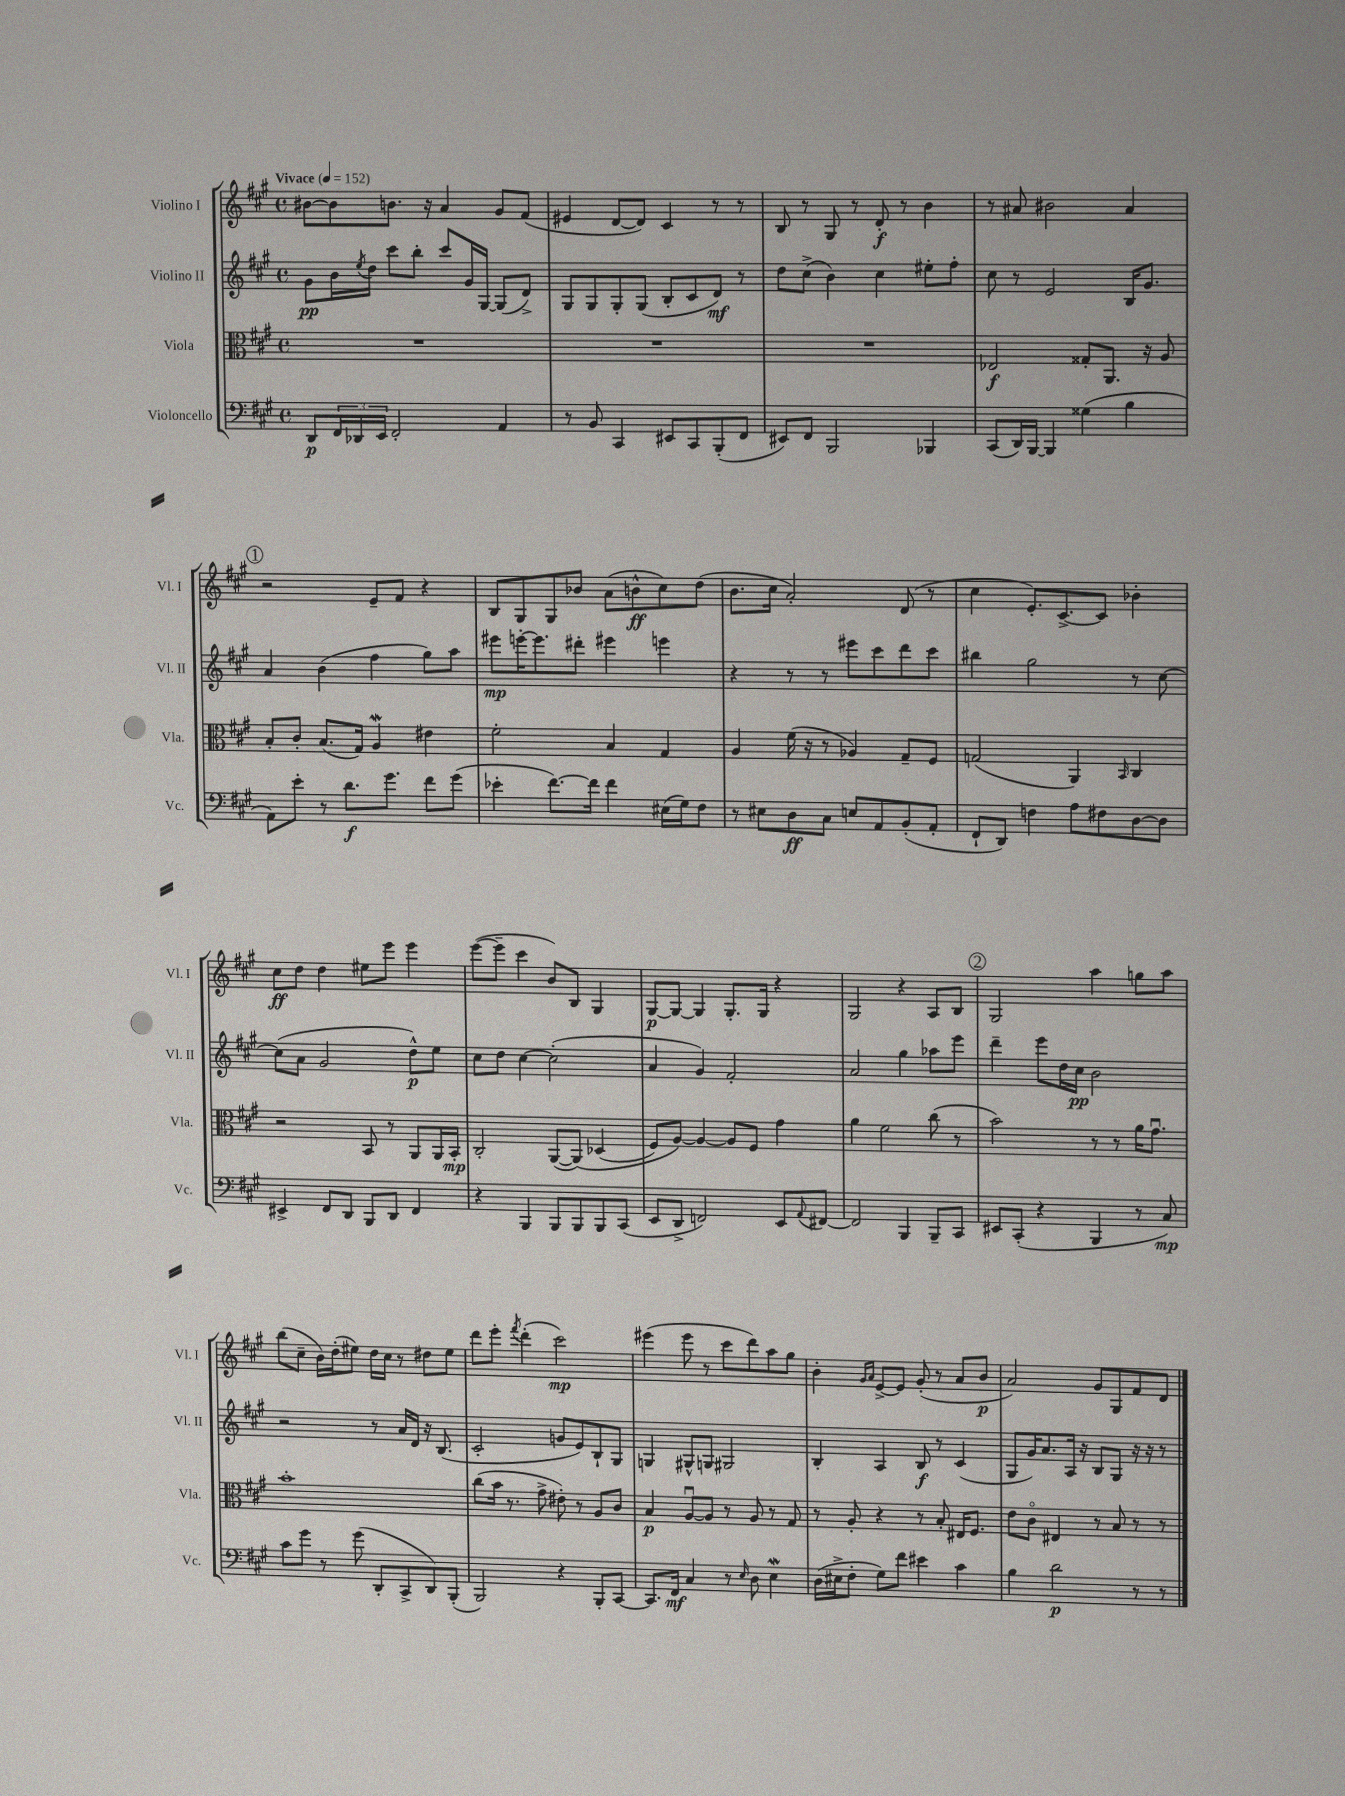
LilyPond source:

<<
\new StaffGroup <<
\new Staff = "s0" \with { instrumentName = "Violino I" shortInstrumentName = "Vl. I" } {
    \clef treble \key a \major \defaultTimeSignature \time 4/4 \tempo "Vivace" 4 = 152
    bis'8~ bis'8 b'8. r16 a'4 gis'8 fis'8( |
    eis'4 d'8~ d'8) cis'4 r8 r8 |
    b8 r8 gis8 r8 d'8-.\f r8 b'4 |
    r8 ais'8 bis'2 ais'4 |
    \mark \markup { \circle "1" } r2 e'8-- fis'8 r4 |
    b8 gis8 gis8 bes'8 a'8( b'8-^\ff cis''8) d''8( |
    b'8. cis''16 a'2-.) d'8( r8 |
    cis''4 e'8.-.) cis'8.~-> cis'8 bes'4-. |
    cis''8\ff d''8 d''4 eis''8 e'''8 e'''4 |
    e'''8~( e'''8-- cis'''4 b'8) b8 gis4 |
    gis8~\p gis8~ gis4 gis8.-. gis16 r4 |
    gis2 r4 a8 b8 |
    \mark \markup { \circle "2" } gis2 a''4 g''8 a''8 |
    b''8( cis''8-- b'16) d''16-.( eis''8) d''16 cis''16 r8 dis''8 eis''8 |
    d'''8 e'''8-. \acciaccatura { fis'''8 } d'''4-.( cis'''2\mp) |
    eis'''4( eis'''8 r8 cis'''8 d'''8) a''8 gis''8 |
    b'4-. \grace { gis'16 a'16 } e'8~-> e'8 gis'8-.( r8 a'8 b'8\p |
    a'2) gis'8 gis8 fis'8 d'8 \bar "|." |
}
\new Staff = "s1" \with { instrumentName = "Violino II" shortInstrumentName = "Vl. II" } {
    \clef treble \key a \major \defaultTimeSignature \time 4/4
    gis'8\pp b'16 \acciaccatura { e''8 } d''16 cis'''8 b''8-. cis'''8 gis'16 gis16~ gis8( d'8->) |
    gis8 gis8 gis8-. gis8( b8-. cis'8 d'8\mf) r8 |
    d''8 cis''8->( b'4) cis''4 eis''8-. fis''8-. |
    cis''8 r8 e'2 b16 gis'8. |
    \mark \markup { \circle "1" } a'4 b'4( fis''4 gis''8) a''8 |
    eis'''8\mp e'''16~-. e'''8. dis'''8-. eis'''4 e'''4 |
    r4 r8 r8 eis'''8 cis'''8 d'''8 cis'''8 |
    bis''4 gis''2 r8 cis''8~ |
    cis''8( a'8 gis'2 d''8-^\p) e''8 |
    cis''8 d''8 cis''4~ cis''2-.( |
    a'4 gis'4) fis'2-. |
    a'2 gis''4 aes''8 e'''8 |
    \mark \markup { \circle "2" } d'''4-- e'''8 d''16 cis''16\pp b'2 |
    r2 r8 a'16 d'16 r16 b8.( |
    cis'2-. g'8 e'8) b8-! gis8 |
    g4 gis8-^ g8 gis2 |
    b4-. a4 b8\f r8 cis'4( |
    gis8 gis'16) a'8. a16 r16 b8 gis8 r16 r16 r8 \bar "|." |
}
\new Staff = "s2" \with { instrumentName = "Viola" shortInstrumentName = "Vla." } {
    \clef alto \key a \major \defaultTimeSignature \time 4/4
    R1 |
    R1 |
    R1 |
    ees2\f gisis8-. a,8. r16 a8 |
    \mark \markup { \circle "1" } b8-. cis'8-. b8.( gis16) a4\mordent eis'4 |
    fis'2-. b4 gis4 |
    a4 fis'16( r16 r8 aes4) gis8-- fis8 |
    g2( a,4) \grace { b,16 } cis4 |
    r2 b,8 r8 a,8 a,16 b,16-.\mp |
    cis2-. a,8~( a,8)\( des4( |
    fis8) a8~\) a4~ a8 fis8 gis'4 |
    a'4 fis'2 cis''8( r8 |
    \mark \markup { \circle "2" } b'2) r8 r8 a'16 gis'8.\downbow |
    b'1-. |
    cis''8( b'16 r8. gis'8-> eis'8-.) r8 a8 cis'8 |
    b4\p a8~\downbow a8 r8 a8 r8 gis8 |
    r8 a8-. r4 r8 b8-. eis16 fis8. |
    e'8 cis'8\flageolet eis4 r8 b8 r8 r8 \bar "|." |
}
\new Staff = "s3" \with { instrumentName = "Violoncello" shortInstrumentName = "Vc." } {
    \clef bass \key a \major \defaultTimeSignature \time 4/4
    d,8\p \tuplet 3/2 { fis,16 des,16 e,16 } fis,2-. a,4 |
    r8 b,8 cis,4 eis,8 cis,8 b,,8-.( fis,8 |
    eis,8) fis,8 b,,2 bes,,4 |
    cis,8( d,16) b,,16~ b,,4 gisis4( b4 |
    \mark \markup { \circle "1" } a,8) e'8-. r8 d'8.\f gis'8. fis'8 gis'8( |
    ees'4-. fis'8.~) fis'16 fis'4 eis16( gis16) fis8 |
    r8 eis8 d8\ff cis8 e8 a,8 b,8-.( a,8-. |
    fis,8-! d,8) f4 a8 fis8 d8~ d8 |
    eis,4-> fis,8 d,8 b,,8 d,8 fis,4 |
    r4 b,,4 b,,8 b,,8 b,,8 cis,8( |
    e,8 d,8-> f,2) e,8 \appoggiatura { a,8 } fis,8~ |
    fis,2 b,,4 b,,8-- cis,8 |
    \mark \markup { \circle "2" } eis,8 cis,8-.( r4 b,,4 r8 cis8\mp) |
    cis'8 gis'8 r8 gis'8( d,8-. cis,8-> d,8) b,,8-.( |
    b,,2) r4 b,,8-. cis,8~ |
    cis,8. fis,16\mf cis4 r8 \grace { e16 } d8 e4\mordent |
    d16( eis16-> fis8-. gis8) fis'8 eis'4 cis'4 |
    b4 d'2\p r8 r8 \bar "|." |
}
>>
>>
\layout { \context { \Score \remove "Bar_number_engraver" } }
